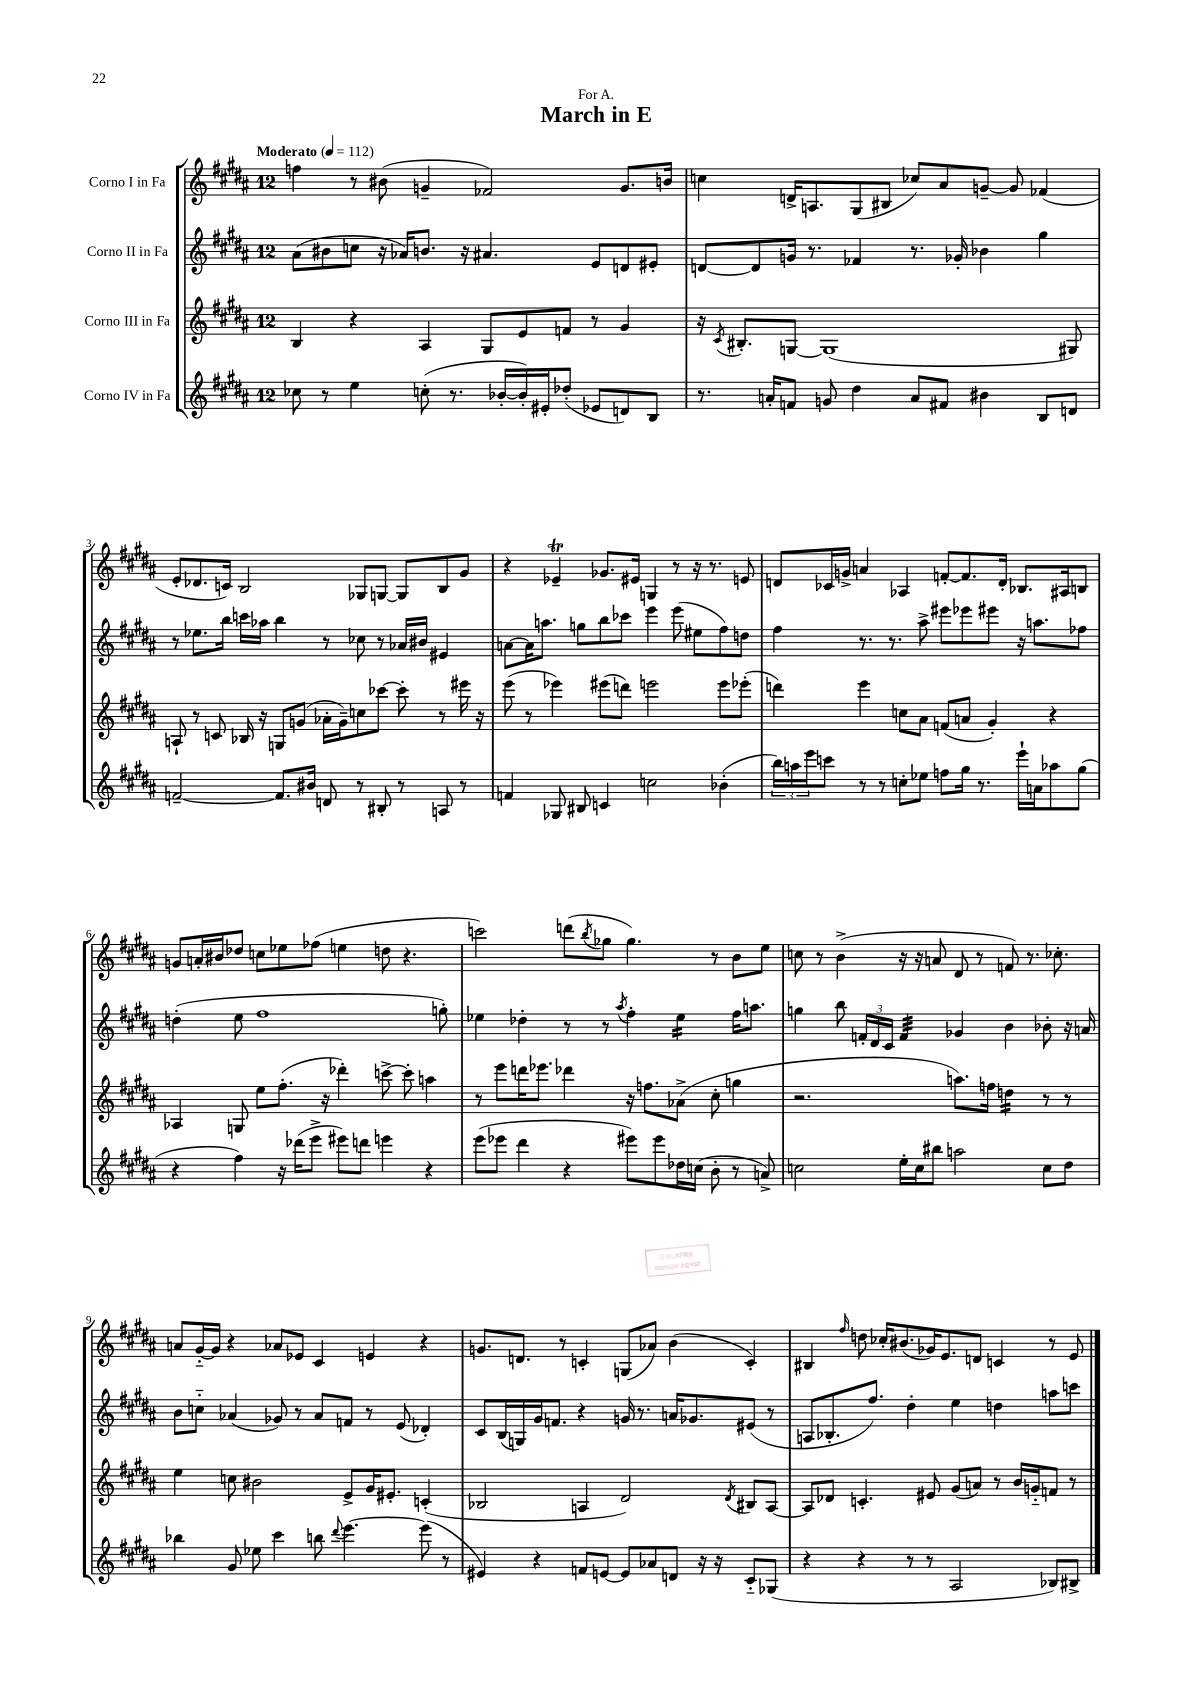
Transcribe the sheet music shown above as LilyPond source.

\header { title = "March in E" dedication = "For A." }
<<
\new StaffGroup <<
\new Staff = "s0" \with { instrumentName = "Corno I in Fa" } {
    \clef treble \key b \major \once \override Staff.TimeSignature.style = #'single-digit \time 12/8 \tempo "Moderato" 4 = 112
    f''4 r8 bis'8( g'4-- fes'2) g'8. b'16 |
    c''4 d'16-> a8. gis8( bis8 ces''8) ais'8 g'8~-- g'8 fes'4( |
    e'8-. des'8. c'16) b2 ges8 g8~ g8 b8 gis'8 |
    r4 ees'4--\trill ges'8. eis'16 g4 r8 r16 r8. e'8 |
    d'8 ces'16 g'16-> a'4 aes4 f'8~-. f'8. d'16-. bes8. ais16 b8 |
    g'8 a'16-. bis'16 des''8 c''8 ees''8 fes''8( e''4 d''8 r4. |
    c'''2) d'''8( \acciaccatura { b''8 } ges''8 ges''4.) r8 b'8 e''8 |
    c''8 r8 b'4->( r16 r16 a'8 dis'8 r8 f'8) r8. ces''8.-. |
    a'8 gis'16~-_ gis'16 r4 aes'8 ees'8 cis'4 e'4 r4 |
    g'8. d'8. r8 c'4-. g8( aes'8) b'4( c'4-.) |
    bis4 \grace { fis''16 } d''8 ces''16-. bis'8.( ges'16) e'8. d'8 c'4 r8 e'8 \bar "|." |
}
\new Staff = "s1" \with { instrumentName = "Corno II in Fa" } {
    \clef treble \key b \major \once \override Staff.TimeSignature.style = #'single-digit \time 12/8
    ais'8( bis'8 c''8 r16 aes'16) b'8. r16 ais'4. e'8 d'8 eis'8-. |
    d'8~ d'8 g'16 r8. fes'4 r8. ges'16-. bes'4 gis''4 |
    r8 ees''8. b''16 c'''16 aes''16 b''4 r8 ces''8 r8 aes'16 bis'16 eis'4 |
    a'8~ a'16 a''8. g''8 b''8 ces'''8 e'''4 e'''8( eis''8 fis''8) d''8 |
    fis''4 r8. r8. ais''8-> eis'''8 ees'''8 eis'''8 r16 a''8. fes''8 |
    d''4-.( e''8 fis''1 g''8-.) |
    ees''4 des''4-. r8 r8 \acciaccatura { ais''8 } fis''4-. ees''4:16 fis''16 a''8. |
    g''4 b''8 \tuplet 3/2 { f'16-. dis'16 cis'16 } f'4:32 ges'4 b'4 bes'8-. r16 a'16 |
    b'8 c''8-_ aes'4( ges'8) r8 aes'8 f'8 r8 e'8( des'4-.) |
    cis'8 b16( g16) gis'16 f'8. r4 g'16 r8. a'16 ges'8. eis'8( r8 |
    a8 bes8.-. fis''8.) dis''4-. e''4 d''4 a''8 c'''8 \bar "|." |
}
\new Staff = "s2" \with { instrumentName = "Corno III in Fa" } {
    \clef treble \key b \major \once \override Staff.TimeSignature.style = #'single-digit \time 12/8
    b4 r4 ais4 gis8 e'8 f'8 r8 gis'4 |
    r16 \acciaccatura { cis'8 } bis8.-. g8~ g1( gis8) |
    a8-! r8 c'8 bes16 r16 g8 g'8( aes'16-. g'16--) c''8 ces'''8~ ces'''8-. r8 eis'''16 r16 |
    e'''8( r8 ees'''4) eis'''8( d'''8) e'''2 e'''8 ees'''8-.( |
    d'''4) e'''4 c''8 ais'8 f'8( a'8 gis'4-.) r4 |
    aes4 g8 e''8 fis''8.-.( r16 des'''4-.) c'''8~-> c'''8-. a''4 |
    r8 e'''8 d'''16 ees'''8. des'''4 r16 f''8. aes'8->( cis''8-. g''4 |
    r2. a''8.) f''16 d''4:16 r8 r8 |
    e''4 c''8 bis'2 e'8-> gis'16 eis'8.-. c'4-.( |
    bes2 a4 dis'2) \acciaccatura { dis'8 } bis8 a8~ |
    a8 des'8 c'4.-. eis'8 gis'8( a'8) r8 b'16 g'16-_ f'8 r8 \bar "|." |
}
\new Staff = "s3" \with { instrumentName = "Corno IV in Fa" } {
    \clef treble \key b \major \once \override Staff.TimeSignature.style = #'single-digit \time 12/8
    ces''8 r8 e''4 c''8-.( r8. bes'16~-. bes'16-.) eis'16-. des''8-.( ees'8 d'8) b8 |
    r8. a'16-. f'8 g'8 dis''4 a'8 fis'8 bis'4 b8 d'8 |
    f'2~-- f'8. bis'16 d'8 r8 bis8-. r8 a8 r8 |
    f'4 ges8 bis8 c'4 c''2 bes'4-.( |
    \tuplet 3/2 { b''16) a''16 e'''16 } c'''8 r8 r8 c''8-. ees''8 f''8 gis''16 r8. e'''16-! a'16 aes''8 gis''8( |
    r4 fis''4) r16 des'''16( e'''8-> eis'''8) d'''8 e'''4 r4 |
    e'''8( ees'''8 dis'''4 r4 eis'''8) eis'''8 des''16 c''16( b'8-. r8 a'8->) |
    c''2 e''16-. c''16 bis''8 a''2 c''8 dis''8 |
    bes''4 gis'8 ees''8 cis'''4 b''8 \appoggiatura { dis'''8 } e'''4.~ e'''8( r8 |
    eis'4) r4 f'8 e'8~ e'8 aes'8 d'8 r16 r16 cis'8-_ ges8( |
    r4 r4 r8 r8 ais2 bes8) bis8-> \bar "|." |
}
>>
>>
